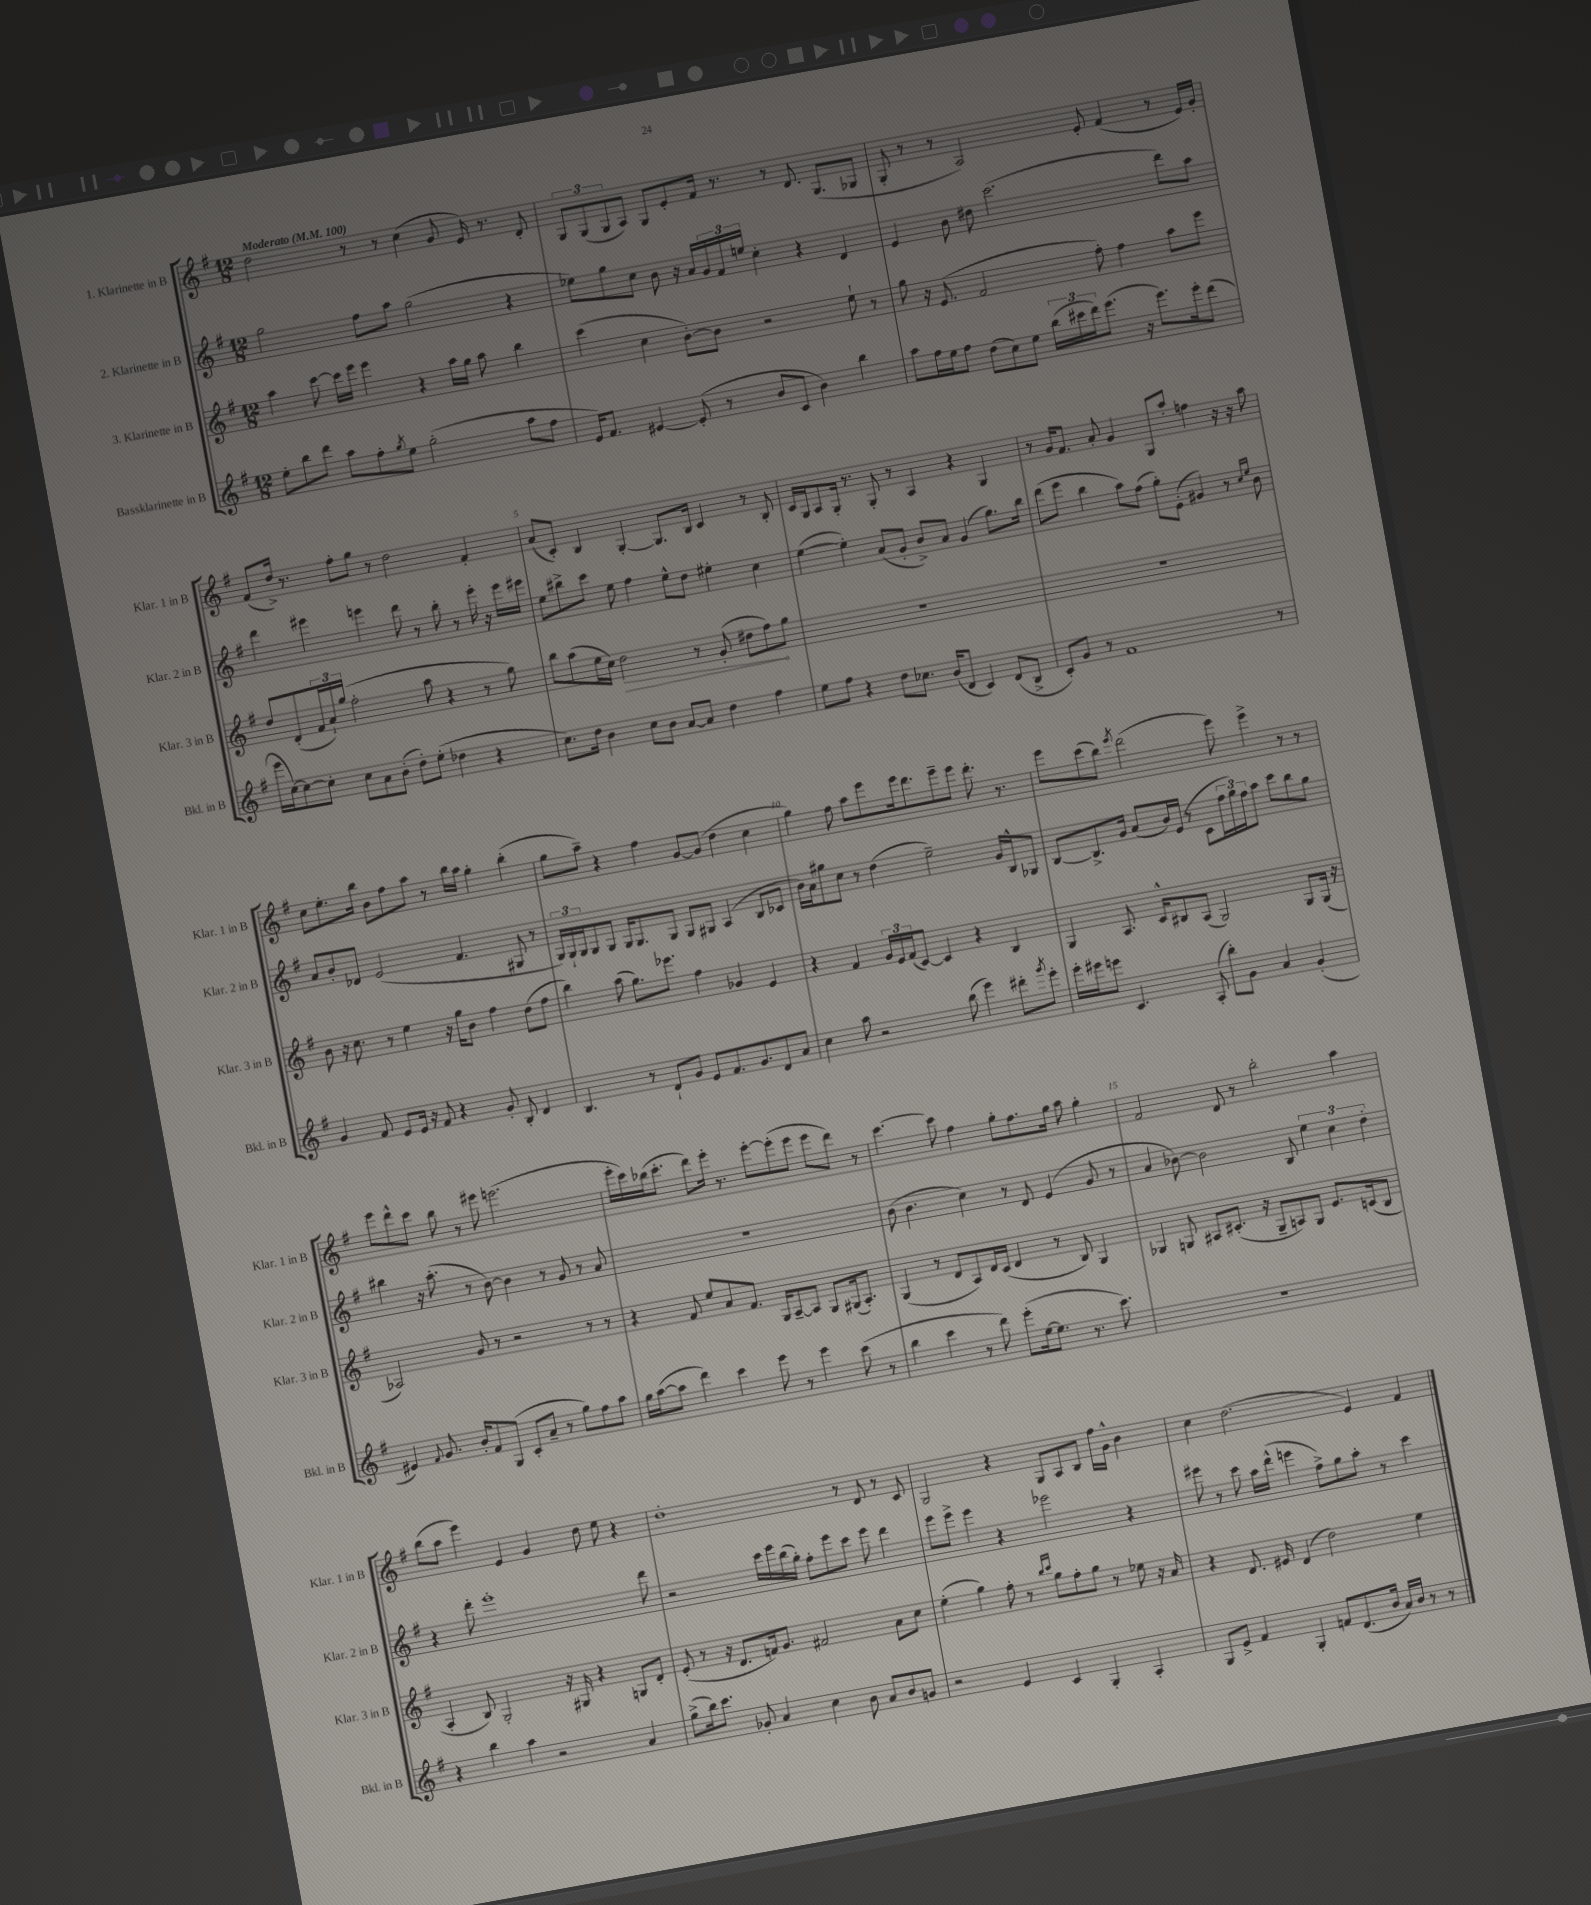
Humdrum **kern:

**kern	**kern	**dynam	**kern	**kern
*part4	*part3	*part3	*part2	*part1
*staff4	*staff3	*staff3	*staff2	*staff1
*I"Bassklarinette in B	*I"3. Klarinette in B	*	*I"2. Klarinette in B	*I"1. Klarinette in B
*I'Bkl. in B	*I'Klar. 3 in B	*	*I'Klar. 2 in B	*I'Klar. 1 in B
*clefG2	*clefG2	*	*clefG2	*clefG2
*k[f#]	*k[f#]	*	*k[f#]	*k[f#]
*M12/8	*M12/8	*	*M12/8	*M12/8
*MM100	*MM100	*	*MM100	*MM100
=1	=1	=1	=1	=1
!	!	!	!	!LO:TX:a:B:t=Moderato
8ee'\L	4aa\	.	2gg\	2dd\
8bb\	.	.	.	.
8ddd\J	[8ccc\	.	.	.
8aa\L	16ccc\LL]	.	.	.
.	16eee\JJ	.	.	.
8ff#'\	4eee\	.	8ff#\L	8r
8qgg/	.	.	.	.
8ee\J	.	.	8aa\J	8r
(2gg'\	4r	.	(2gg\	(4cc\
.	16aa\LL	.	.	8g/
.	16gg\JJ	.	.	.
.	8aa\	.	.	16e/)
.	.	.	.	8.r
8aa\L	4bb\	.	4r	.
8ff#\J	.	.	.	8d'/
=2	=2	=2	=2	=2
16e/KL)	(4ccc\	.	8ee-X\L)	12G/L
8.f#/J	.	.	.	.
.	.	.	.	(12G/
.	.	.	8gg\	.
.	.	.	.	12G/
[4e#X/	4cc\	.	8cc\J	8A/J)
.	.	.	8b\	8G/L
(8e#'/]	[8b'\L)	.	16r	8e'/
.	.	.	16a/LL	.
8r	8b\J]	.	24g/	16f#/Jk
.	.	.	24f#/	.
.	.	.	.	8.r
.	.	.	24een/JJ	.
8b/L	2r	.	4cc'\	.
8c/J	.	.	.	8r
4b\)	.	.	4r	8.d/
.	.	.	.	(8.G/L
4bb\	8ee`\	.	4d/	.
.	8r	.	.	8G-X/J
=3	=3	=3	=3	=3
8aa\L	8gg\	.	4e/	8G'/
16ff#\L	16r	.	.	8r
16ee\J	(8.e/	.	.	.
8ff#\J	.	.	8b\	8r
(8dd\L	2f#/	.	8dd#X\	2A/)
8cc\)	.	.	(2.ccc\	.
8ee\J	.	.	.	.
(24bb\LL	.	.	.	.
24ccc#X\	.	.	.	.
24ddd\J)	.	.	.	.
(8.eee\J	8ff#'\)	.	.	8e'/
.	4ff#\	.	.	(4f#/
16r	.	.	.	.
8.eee\L)	.	.	.	.
.	8aa\L	.	8ddd\L)	8r
16eee'\k	.	.	.	.
(8ddd\J	8eee\J	.	8aa\J	16e/LL)
.	.	.	.	16g'/JJ
!!LO:LB:g=z
=4	=4	=4	=4	=4
16eee\LL	8dd/L	.	4ddd\	(8f#/L
[16cc\J)	.	.	.	.
8cc\_	(8d'/	.	.	16dd^/Jk)
.	.	.	.	8.r
8cc'\J]	24f#/L	.	4eee#X\	.
.	24a`/)	.	.	.
.	(24gg/JJ	.	.	.
8cc\L	2ff#'\	.	.	8ff#'\L
8a\	.	.	4eeen\	8gg\J
(8b'\J	.	.	.	8r
8dd'\L)	.	.	8ddd\	2dd\
(8ee'\J	8aa\	.	8r	.
4dd-X\	4r	.	8bb'\	.
.	.	.	8r	.
4r	8r	.	16eee'\	4f#'/
.	.	.	16r	.
.	8gg\)	.	16eee\LL	.
.	.	.	16eee#X\JJ	.
=5	=5	=5	=5	=5
8.cc\L)	8bb\L	.	8ee\L	(8a/L
.	(8aa\	.	8bb#X^\	8c'/J)
16dd\Jk	.	.	.	.
4b\	16ee\L	.	8ccc\J	4B/
.	16cc\JJ)	.	.	.
!	!	!LO:HP:b	!	!
.	2dd\	>	8ee\	.
8cc\L	.	.	4ff#\	[4G'/
8b\J	.	.	.	.
[8a/L	.	.	8ee^^\L	8.G/L]
8a/J]	8r	.	8dd\J	.
.	.	.	.	16B/Jk
4dd\	(8g'/	.	4ee#X'\	4c/
.	8dd#X\L	.	.	.
4ff#\	8ff#\)	.	4cc\	8r
.	8gg\J	]	.	8B'/
=6	=6	=6	=6	=6
8ee\L	1.r	.	([4ee\	16c/LL
.	.	.	.	16G/J
8ff#\J	.	.	.	8A/
4r	.	.	4ee'\])	16G'/Jk
.	.	.	.	8.r
8dd\L	.	.	(8a/L	8G'/
8.cc-X\J	.	.	8g'/J	8r
.	.	.	8b^/L)	4A/
(16b/KL	.	.	.	.
8d/J	.	.	8a/J	.
4c/)	.	.	(4g/	4r
(8d/L	.	.	8.gg\L)	4G/
8B^/J	.	.	.	.
.	.	.	16bb\Jk	.
=7	=7	=7	=7	=7
8c'/L)	1.r	.	(8ddd\L	8r
8g/J	.	.	8eee\J	16g/KL
.	.	.	.	8.f#/J
8r	.	.	4bb\	.
1f#	.	.	.	8a'/
.	.	.	8aa\L)	4g/
.	.	.	(8ff#\J	.
.	.	.	8gg'\L)	8G/L
.	.	.	(8e'\J	8aa'/J
.	.	.	4g#X/)	4ffn\
.	.	.	8r	16r
.	.	.	.	16r
.	.	.	16qqcc/LL	.
.	.	.	16qqee/JJ	.
8r	.	.	8b\	8aa\
!!LO:LB:g=z
=8	=8	=8	=8	=8
4g/	8b\	.	8a/L	8cc\L
.	16r	.	8b'/	8.ee'\
.	8.cc\	.	.	.
8f#/	.	.	8d-X/J	.
.	.	.	.	16bb\Jk
8e/L	8r	.	(2e/	8b\L
16e/Jk	4ee\	.	.	8ff#\
16r	.	.	.	.
8f#/	.	.	.	8aa\J
4r	16r	.	.	8r
.	16gg\KL	.	.	.
.	8b\J	.	4.f#/	16bb\LL
.	.	.	.	16aa\JJ
8g'/	4ff#\	.	.	4gg'\
8B'/	.	.	.	.
4d/	(8dd\L	.	8G#X/	(4bb'\
.	8ff#\J	.	8r	.
=9	=9	=9	=9	=9
4.B/	4bb\)	.	24G/LL)	8gg\L
.	.	.	24G`/	.
.	.	.	24G/J	.
.	.	.	8G/	8aa~\J)
.	(8aa\	.	8G/J	4r
8r	8.gg\L)	.	16G/KL	.
.	.	.	8.G/	.
8d`/L	.	.	.	4ff#\
.	8.eee-X\J	.	.	.
8g/J	.	.	8G/J	.
8e/L	4ff#\	.	8G/L	[8g/L
8.f#/	.	.	8G#X/J	(8g/J]
.	4g-X/	.	(4A/	4dd\
8.g/	.	.	.	.
8d/	4e/	.	8B/L	4cc\
8a/J	.	.	8c-X/J	.
=10	=10	=10	=10	=10
4cc\	4r	.	16b\LL)	4gg\)
.	.	.	16a\J	.
.	.	.	8gg#X\	.
8aa\	4f#/	.	8cc\J	8ff#\
2r	.	.	8r	8aa\L
.	24g/LL	.	(4dd\	8eee\
.	24e/	.	.	.
.	(24f#/J	.	.	.
.	[8c/J)	.	.	16eee\k
.	.	.	.	8.ddd\
.	4c/]	.	2ee~\)	.
(8bb\	.	.	.	8eee~\
4eee\)	4r	.	.	8eee\J
.	.	.	.	8.ddd'\
8ddd#X'\L	4B/	.	16g/LL	.
.	.	.	16B^^/J	8.r
8qggg/	.	.	.	.
8eee'\J	.	.	8G-X/J	.
=11	=11	=11	=11	=11
16eee'\LL	4G/	.	[8B/L	8eee\L
16eee#X\J	.	.	.	.
8eeen\J	.	.	8.B^/]	(8ccc\
4.c/	8.A/	.	.	8bb\J)
.	.	.	16g/Jk	.
.	.	.	.	8qeee/
.	.	.	(8a/L	(2ddd\
.	16c^^/KL	.	.	.
.	8B#X/	.	16b/L)	.
.	.	.	(16e/JJ	.
(8A'/	(8A/J	.	8r	.
8bb'\L)	2G/)	.	8c\L	.
8g\J	.	.	24ff#\L	8eee\)
.	.	.	24gg\)	.
.	.	.	24ff#\J	.
4a/	.	.	8aa\J	4eee^\
.	.	.	8ccc\L	.
(4g'/	8G/L	.	8bb\	8r
.	(16G/Jk	.	8gg\J	8r
.	16r	.	.	.
!!LO:LB:g=z
=12	=12	=12	=12	=12
4e#X/)	2A-X/)	.	4bb#X\	8eee\L
.	.	.	.	8ddd^^\
8qqf#/	.	.	.	.
8.g/	.	.	16r	8ccc\J
.	.	.	(8.aa'\	.
.	.	.	.	8bb\
16b'/KL	.	.	.	.
8f#/	8g/	.	8r	8r
(8G/J	8r	.	[8b\)	8eee#X\
8c'/L	2r	.	4b\]	(2.eeen\
8a~/J	.	.	.	.
8r	.	.	8r	.
8gg\L)	.	.	8g/	.
8ff#\	8r	.	8r	.
8aa\J	8r	.	8a/	.
=13	=13	=13	=13	=13
16gg\LL	4r	.	1.r	16eee'\LL
([16aa\J	.	.	.	16ccc\)
8aa\J]	.	.	.	(16bb-X\J
.	.	.	.	8.ccc'\J
4ddd\)	8f#/	.	.	.
.	8ee/L	.	.	8ddd\L)
4ccc\	8a/	.	.	16eee'\Jk
.	.	.	.	8.r
.	8.f#/J	.	.	.
8eee\	.	.	.	[8eee'\L
.	16G/KL	.	.	.
8r	[8A~/	.	.	(8eee'\]
4eee\	8A/J]	.	.	8eee\J
.	8G/L	.	.	8eee\L
(8ccc\	(16G#X/k	.	.	8ddd\J)
.	8.A'/J)	.	.	.
8r	.	.	.	8r
=14	=14	=14	=14	=14
4bb\	(4G/	.	(8b\	[4.ccc\
.	.	.	4.b\	.
4ccc\	8r	.	.	.
.	8d/L	.	.	8ccc\]
8r	8A/)	.	4cc\)	4ff#\
8ddd\)	16d/L	.	.	.
.	(16c/JJ	.	.	.
(8eee'\L	4d/	.	8r	8gg'\L
[16ee\k	.	.	8d/	8.ff#\
8.ee\J]	.	.	.	.
.	8r	.	(4e/	.
.	.	.	.	16gg\Jk
8.r	8B/)	.	.	8aa\
.	4G/	.	8g/	4gg'\
8.ccc\)	.	.	.	.
.	.	.	8r	.
=15	=15	=15	=15	=15
1.r	4G-X/	.	4a/	2f#/
.	8Gn/	.	[8b-X\)	.
.	8A#X/L	.	2b-\]	.
.	(8.c#X'/J	.	.	8d/
.	.	.	.	8r
.	16r	.	.	.
.	8G~/L	.	.	2bb'\
.	8An/)	.	8B/	.
.	8G/J	.	6ee\	.
.	8.e/L	.	.	.
.	.	.	6cc\	.
.	.	.	.	4aa\
.	(16cn/k	.	.	.
.	.	.	6dd'\	.
.	8B/J	.	.	.
!!LO:LB:g=z
=16	=16	=16	=16	=16
4r	4A'/	.	4r	(8bb\L
.	.	.	.	8aa\J
4bb\	8B/)	.	8ddd'\	4eee\)
.	2G'/	.	1eee'	.
4aa\	.	.	.	4e/
2r	.	.	.	4g/
.	16r	.	.	.
.	16G#X/	.	.	.
.	4r	.	.	8dd\
.	.	.	.	8ee\
4a/	8Gn/L	.	.	4r
.	8d'/J	.	8ddd\	.
=17	=17	=17	=17	=17
(8gg^\L	(8e'/	.	2r	1dd'
16bb\k)	8r	.	.	.
8.ccc\J	.	.	.	.
.	16r	.	.	.
.	8.d/L	.	.	.
8g-X'/	.	.	.	.
4a/	16fn/k)	.	16ccc\LL	.
.	8.g/J	.	16eee\	.
.	.	.	(16bb\	.
.	.	.	16gg'\JJ)	.
4cc\	2f#X/	.	8ff#'\L	.
.	.	.	8eee\	.
8b\	.	.	8ccc\J	8r
8a/L	.	.	8eee\	8d/
8b/	8a\L	.	4ddd\	8r
8gn/J	8cc\J	.	.	8c/
=18	=18	=18	=18	=18
2r	(4ee'\	.	8eee\L	2G/
.	.	.	8eee^\J	.
.	4gg\)	.	4eee\	.
4e/	8ff#'\	.	4r	4r
.	8r	.	.	.
.	16qqbb/LL	.	.	.
.	16qqccc/JJ	.	.	.
4c/	8gg\L	.	2eee-X\	8G/L
.	8ff#'\	.	.	8A/
4G'/	8gg\J	.	.	8B/J
.	8r	.	.	16ff#\LL
.	.	.	.	16g^^\JJ
4A'/	8ee-X\	.	4r	4b\
.	16r	.	.	.
.	16a/	.	.	.
=19	=19	=19	=19	=19
8G/L	4r	.	8eee#X\	4cc\
8e^/J	.	.	8r	.
4f#/	8.d/	.	8ccc\	(2.dd\
.	.	.	16aa\LL	.
.	16e#X/	.	(16ddd^^\JJ	.
4G'/	(4d/	.	4eeen\	.
8fn/L	2dd\)	.	8ff#^\L)	.
(8.d/	.	.	8gg\	.
.	.	.	8aa'\J	4e/)
16b/Jk	.	.	.	.
16a/LL)	.	.	8r	.
16b/JJ	.	.	.	.
8r	4ee\	.	4ccc\	4f#/
8r	.	.	.	.
==	==	==	==	==
*-	*-	*-	*-	*-
